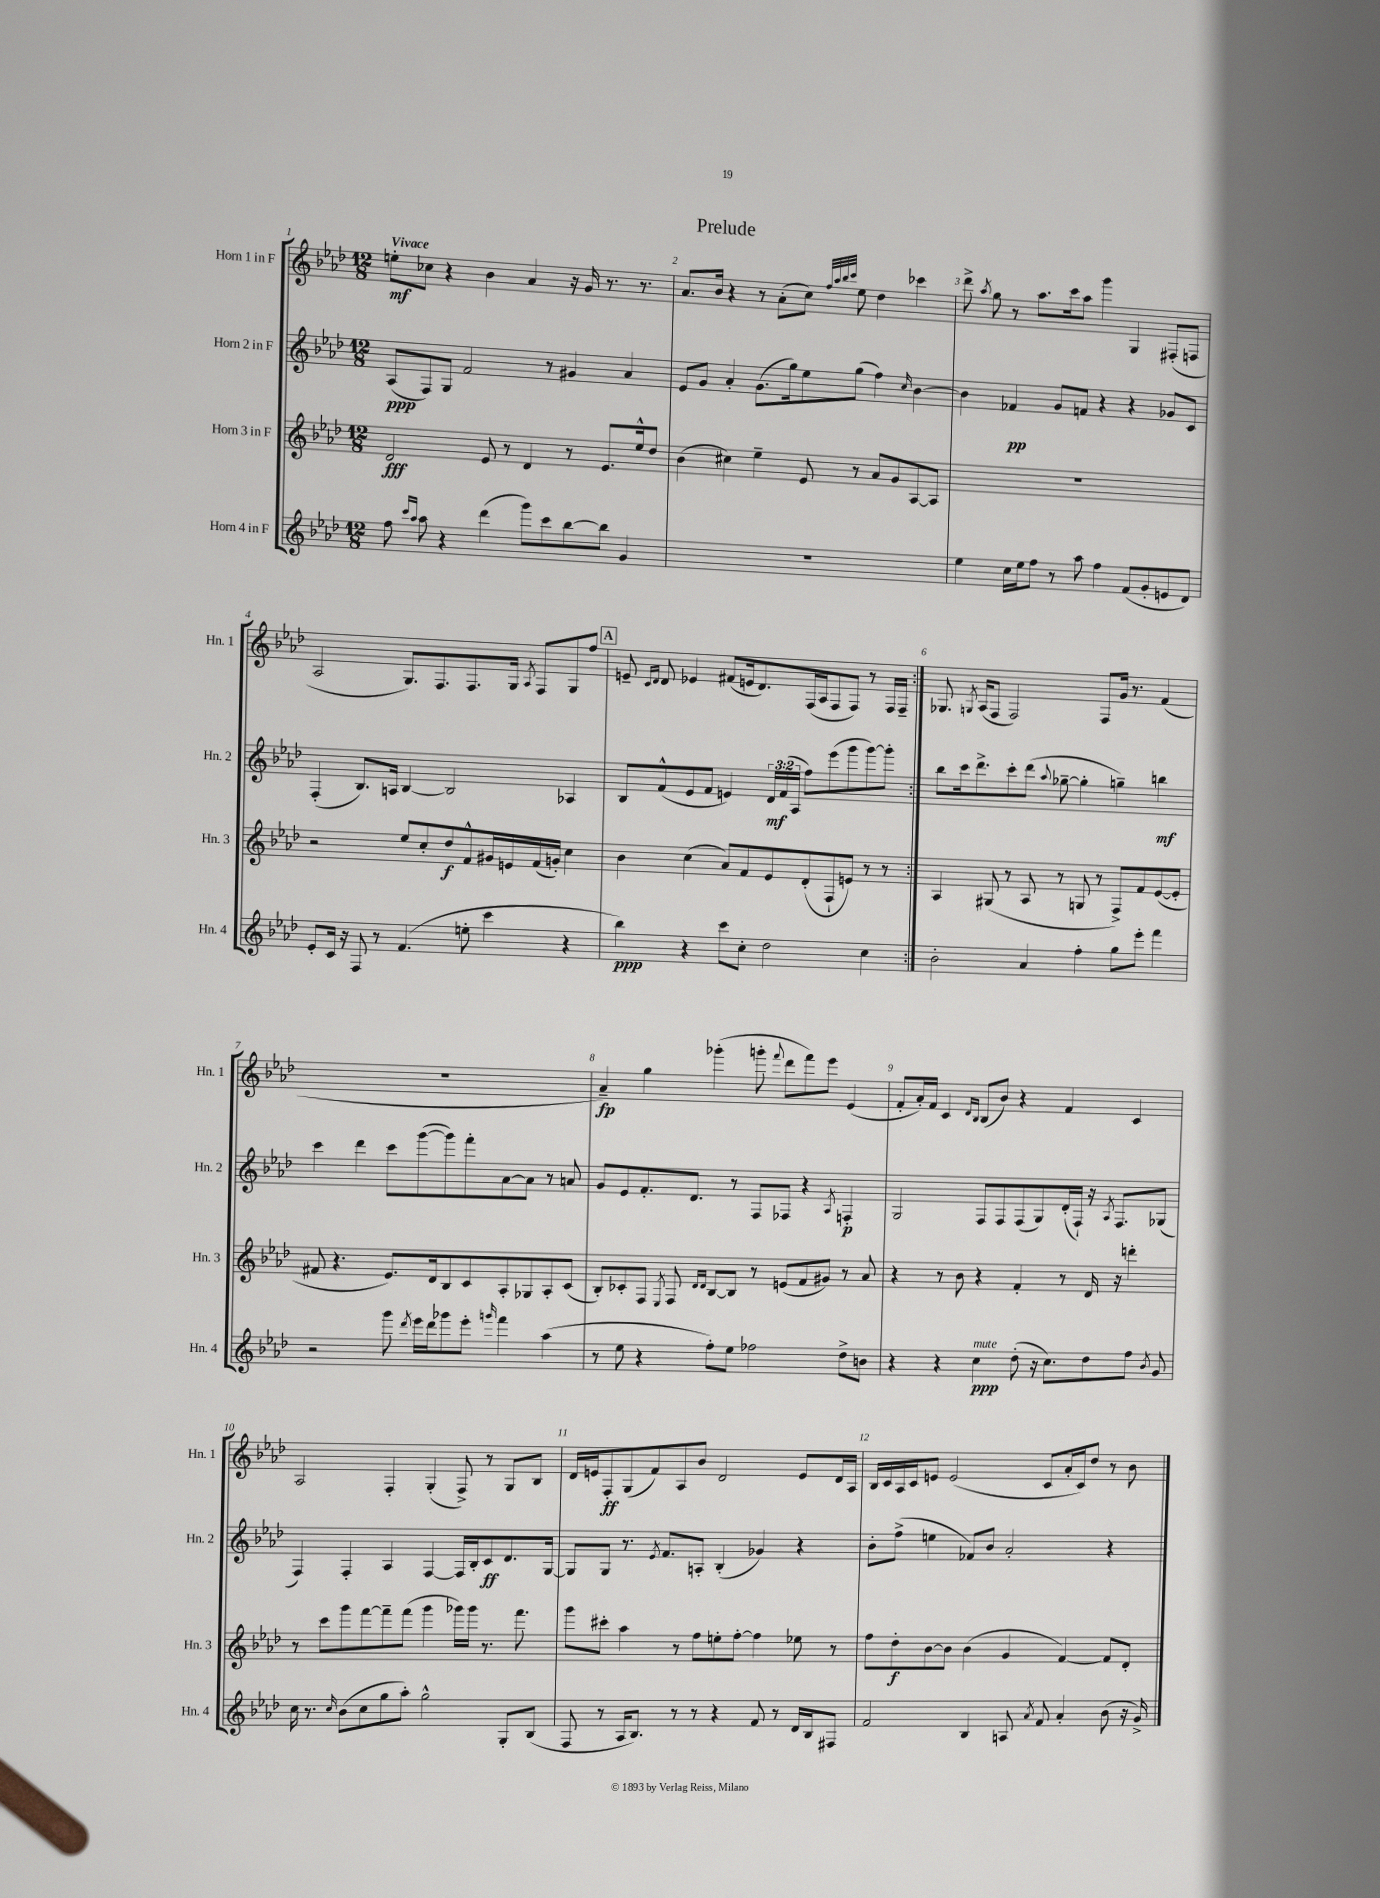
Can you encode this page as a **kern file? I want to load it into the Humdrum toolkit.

**kern	**dynam	**kern	**dynam	**kern	**dynam	**kern	**dynam
*part4	*part4	*part3	*part3	*part2	*part2	*part1	*part1
*staff4	*staff4	*staff3	*staff3	*staff2	*staff2	*staff1	*staff1
*I"Horn 4 in F	*	*I"Horn 3 in F	*	*I"Horn 2 in F	*	*I"Horn 1 in F	*
*I'Hn. 4	*	*I'Hn. 3	*	*I'Hn. 2	*	*I'Hn. 1	*
*clefG2	*	*clefG2	*	*clefG2	*	*clefG2	*
*k[b-e-a-d-]	*	*k[b-e-a-d-]	*	*k[b-e-a-d-]	*	*k[b-e-a-d-]	*
*M12/8	*	*M12/8	*	*M12/8	*	*M12/8	*
=1	=1	=1	=1	=1	=1	=1	=1
!	!	!	!	!	!	!LO:TX:a:B:t=Vivace	!
8ff\	.	2d-/	fff	(8A-/L	ppp	8een'\L	mf
16qqccc/LL	.	.	.	.	.	.	.
16qqaa-/JJ	.	.	.	.	.	.	.
8aa-\	.	.	.	8F/)	.	8cc-X\J	.
4r	.	.	.	8G/J	.	4r	.
.	.	.	.	2f/	.	.	.
(4ddd-\	.	8e-/	.	.	.	4b-\	.
.	.	8r	.	.	.	.	.
8ggg\L)	.	4d-/	.	.	.	4a-/	.
8ccc\	.	.	.	8r	.	.	.
[8bb-\	.	8r	.	4g#X/	.	16r	.
.	.	.	.	.	.	16g/	.
8bb-\J]	.	8.e-/L	.	.	.	8.r	.
4g/	.	.	.	4a-/	.	.	.
.	.	16ee-^^/k	.	.	.	8.r	.
.	.	8dd-/J	.	.	.	.	.
=2	=2	=2	=2	=2	=2	=2	=2
1.r	.	(4b-\	.	8e-/L	.	8.a-/L	.
.	.	.	.	8g/J	.	.	.
.	.	.	.	.	.	16b-/Jk	.
.	.	4cc#X\)	.	4a-'/	.	4r	.
.	.	4ee-~\	.	(8.g\L	.	8r	.
.	.	.	.	.	.	(8a-'\L	.
.	.	.	.	16gg\k)	.	.	.
.	.	8e-/	.	8ee-\	.	8cc\J)	.
.	.	.	.	.	.	32qqff/LLL	.
.	.	.	.	.	.	32qqaa-/	.
.	.	.	.	.	.	32qqbb-/	.
.	.	.	.	.	.	32qqccc/JJJ	.
.	.	8r	.	(8gg\J	.	8ee-\	.
.	.	8a-/L	.	4ff\)	.	4dd-\	.
.	.	8g/	.	.	.	.	.
.	.	.	.	16qqcc/	.	.	.
.	.	[8A-/	.	[4b-\	.	4ccc-X\	.
.	.	8A-/J]	.	.	.	.	.
=3	=3	=3	=3	=3	=3	=3	=3
4ee-\	.	1.r	.	4b-\]	.	8ddd-^\	.
.	.	.	.	.	.	8qaa-/	.
.	.	.	.	.	.	8gg\	.
16cc\LL	.	.	.	4f-X/	pp	8r	.
16ee-\J	.	.	.	.	.	.	.
8ff\J	.	.	.	.	.	8.aa-\L	.
8r	.	.	.	8g/L	.	.	.
.	.	.	.	.	.	16ccc\k	.
8aa-\	.	.	.	8fn/J	.	8aa-\J	.
4ff\	.	.	.	4r	.	4ggg\	.
(8f/L	.	.	.	4r	.	4G/	.
8g'/	.	.	.	.	.	.	.
8en/	.	.	.	8g-X/L	.	(8F#X'/L	.
8d-/J)	.	.	.	8c/J	.	8Fn/J	.
!!LO:LB:g=z
=4	=4	=4	=4	=4	=4	=4	=4
8e-'/L	.	2r	.	(4F'/	.	2A-/	.
16c/Jk	.	.	.	.	.	.	.
16r	.	.	.	.	.	.	.
8F/	.	.	.	8.B-/L)	.	.	.
8r	.	.	.	.	.	.	.
.	.	.	.	16An/Jk	.	.	.
(4.f/	.	8ee-/L	.	[4B-/	.	8.G/L)	.
.	.	8cc'/	.	.	.	.	.
.	.	.	.	.	.	8.F/	.
.	.	8dd-/	f	2B-/]	.	.	.
8een'\	.	8f^^/	.	.	.	8.F/	.
4ccc\	.	16g#X/L	.	.	.	.	.
.	.	16en/	.	.	.	16G/Jk	.
.	.	.	.	.	.	8qA-/	.
.	.	(16f/	.	.	.	8F/L	.
.	.	16gn'/JJ)	.	.	.	.	.
4r	.	4cc\	.	4A-X/	.	8G/	.
.	.	.	.	.	.	8ff/J	.
!!LO:REH:place=s1:t=A
=5	=5	=5	=5	=5	=5	=5	=5
4bb-\)	ppp	4b-\	.	8B-/L	.	8en~/	.
.	.	.	.	.	.	16qqc/LL	.
.	.	.	.	.	.	16qqd-/JJ	.
.	.	.	.	(8f^^/	.	8d-/	.
4r	.	(4cc\	.	8e-/	.	4e-X/	.
.	.	.	.	8f/J	.	.	.
8ccc\L	.	8a-/L)	.	4en/)	.	(8f#X/L	.
8cc'\J	.	8f/	.	.	.	16en/k	.
.	.	.	.	.	.	8.d-/)	.
2dd-\	.	8e-/	.	24d-/LL	mf	.	.
.	.	.	.	(24f/	.	.	.
.	.	.	.	24A-/JJ	.	.	.
.	.	(8d-'/	.	8ff\L)	.	(16F/L	.
.	.	.	.	.	.	16A-/J	.
.	.	8F`/	.	(8eee-\	.	8F/	.
.	.	8en/J)	.	8ggg\	.	8F/J)	.
4cc\	.	8r	.	[8ggg\)	.	8r	.
.	.	8r	.	8ggg'\J]	.	16F/LL	.
.	.	.	.	.	.	16F~/JJ	.
=6:|!	=6:|!	=6:|!	=6:|!	=6:|!	=6:|!	=6:|!	=6:|!
2b-'\	.	4A-/	.	8bb-\L	.	8.G-X/	.
.	.	.	.	16ccc\k	.	.	.
.	.	.	.	.	.	8qGn/	.
.	.	.	.	8.ddd-^\	.	(16A-/KL	.
.	.	(8G#X/	.	.	.	8F/J	.
.	.	8r	.	8ccc'\	.	2F/)	.
4a-/	.	8A-/	.	(8ddd-\J	.	.	.
.	.	.	.	8qqaa-/	.	.	.
.	.	8r	.	[8gg-X~\	.	.	.
4ff'\	.	8Gn/	.	4gg-'\]	.	.	.
.	.	8r	.	.	.	8F/L	.
8gg\L	.	8F^/L)	.	4ggn~\)	.	16g/Jk	.
.	.	.	.	.	.	8.r	.
8eee-'\J	.	8f/	.	.	.	.	.
4fff\	.	([8e-/	.	4bbn\	mf	(4f/	.
.	.	8e-'/J]	.	.	.	.	.
!!LO:LB:g=z
=7	=7	=7	=7	=7	=7	=7	=7
2r	.	8f#X/	.	4ccc\	.	1.r	.
.	.	4.r	.	.	.	.	.
.	.	.	.	4ddd-\	.	.	.
8ggg\	.	8.e-/L)	.	8ccc\L	.	.	.
8qddd-/	.	.	.	.	.	.	.
16eee-\LL	.	.	.	([8ggg\	.	.	.
16ddd-\J	.	16d-/k	.	.	.	.	.
8ggg-X\	.	8B-/	.	8ggg\])	.	.	.
8eee-'\J	.	8c/	.	8fff'\	.	.	.
16qqgggn/	.	.	.	.	.	.	.
4fff\	.	8A-'/	.	[8a-\	.	.	.
.	.	8G-X/	.	8a-\J]	.	.	.
(4aa-\	.	8A-'/	.	8r	.	.	.
.	.	(8c/J	.	8an/	.	.	.
=8	=8	=8	=8	=8	=8	=8	=8
8r	.	8B-'/L)	.	8g/L	.	4a-~/)	fp
8ee-\	.	8c-X'/	.	8e-/	.	.	.
4r	.	8F/J	.	8.f'/	.	4gg\	.
.	.	8qE-/	.	.	.	.	.
.	.	8F/	.	.	.	.	.
.	.	.	.	8.d-/J	.	.	.
.	.	16qqd-/LL	.	.	.	.	.
.	.	16qqd-/JJ	.	.	.	.	.
8ff'\L)	.	[8B-/L	.	.	.	(4ggg-X'\	.
8ee-\J	.	8B-/J]	.	8r	.	.	.
2ff-X\	.	8r	.	8F/L	.	8gggn'\	.
.	.	.	.	.	.	8qqfff/	.
.	.	(8en/L	.	8F-X/J	.	8ddd-\L	.
.	.	8f/	.	4r	.	8fff\)	.
.	.	8g#X/J)	.	.	.	8eee-\J	.
.	.	.	.	8qA-/	.	.	.
8dd-^\L	.	8r	.	4Fn'/	p	(4e-/	.
8bn\J	.	8a-/	.	.	.	.	.
=9	=9	=9	=9	=9	=9	=9	=9
4r	.	4r	.	2G/	.	8f'/L	.
.	.	.	.	.	.	16a-'/L)	.
.	.	.	.	.	.	16f/JJ	.
4r	.	8r	.	.	.	4c/	.
.	.	8b-\	.	.	.	.	.
.	.	.	.	.	.	16qqd-/LL	.
.	.	.	.	.	.	16qqB-/JJ	.
!LO:TX:a:i:t=mute	!	!	!	!	!	!	!
4cc\	ppp	4r	.	8F/L	.	(8B-/L	.
.	.	.	.	8F/	.	8b-/J)	.
(8dd-'\	.	4f'/	.	(8F/	.	4r	.
16r	.	.	.	8G/)	.	.	.
8.cc\L)	.	.	.	.	.	.	.
.	.	8r	.	(16d-'/L	.	4f/	.
.	.	.	.	16F`/JJ)	.	.	.
8dd-\	.	16d-/	.	16r	.	.	.
.	.	.	.	8qA-/	.	.	.
.	.	16r	.	8.F/L	.	.	.
8ff\J	.	4dddn'\	.	.	.	4c/	.
8qb-/	.	.	.	.	.	.	.
8g/	.	.	.	(8G-X/J	.	.	.
!!LO:LB:g=z
=10	=10	=10	=10	=10	=10	=10	=10
16cc\	.	8r	.	4F/)	.	2A-/	.
8.r	.	.	.	.	.	.	.
.	.	8ccc\L	.	.	.	.	.
16qqcc/	.	.	.	.	.	.	.
(8b-\L	.	8ggg\	.	4F'/	.	.	.
8cc\	.	[8fff\	.	.	.	.	.
8gg\	.	8fff~\]	.	4A-/	.	4F'/	.
8aa-'\J)	.	(8fff\J	.	.	.	.	.
2gg^^\	.	4ggg\	.	[4F/	.	(4G'/	.
.	.	16ggg-X\LL)	.	16F/LL]	.	8F^/)	.
.	.	16ggg-\JJ	.	16B-'/J	.	.	.
.	.	8.r	.	8c/	ff	8r	.
8G'/L	.	.	.	8.d-/	.	8G/L	.
.	.	8.fff\	.	.	.	.	.
(8B-/J	.	.	.	.	.	8B-/J	.
.	.	.	.	[16G/Jk	.	.	.
=11	=11	=11	=11	=11	=11	=11	=11
8F/	.	8ggg\L	.	8G/L]	.	16d-/LL	.
.	.	.	.	.	.	16en/J	.
8r	.	8ccc#X'\J	.	8G/J	.	8F'/	ff
16A-/KL	.	4aa-\	.	8.r	.	(8G/	.
8.B-/J)	.	.	.	.	.	.	.
.	.	.	.	.	.	8f/)	.
.	.	.	.	8qe-/	.	.	.
.	.	.	.	8.f/L	.	.	.
8r	.	8r	.	.	.	8A-/	.
8r	.	8ff\L	.	8An'/J	.	8b-/J	.
4r	.	8een'\	.	(4B-'/	.	2d-/	.
.	.	[8ff'\J	.	.	.	.	.
8f/	.	4ff\]	.	4g-X/)	.	.	.
8r	.	.	.	.	.	.	.
16d-/LL	.	8ee-X\	.	4r	.	8e/L	.
16B-/J	.	.	.	.	.	.	.
8F#X/J	.	8r	.	.	.	16d-/L	.
.	.	.	.	.	.	16A-/JJ	.
=12	=12	=12	=12	=12	=12	=12	=12
2f/	.	8ff\L	.	8b-'\L	.	16B-/LL	.
.	.	.	.	.	.	16c/	.
.	.	8dd-'\	f	(8ff^\J	.	16A-/	.
.	.	.	.	.	.	16c/J	.
.	.	[8b-\	.	4een\	.	8en/J	.
.	.	8b-\J]	.	.	.	(2e/	.
4B-/	.	(4b-\	.	8f-X/L)	.	.	.
.	.	.	.	8b-/J	.	.	.
8An/	.	4g/	.	2a-'/	.	.	.
8qa-/	.	.	.	.	.	.	.
8f/	.	.	.	.	.	8c/L	.
4a-'/	.	[4f/)	.	.	.	16a-'/L	.
.	.	.	.	.	.	16c/J)	.
.	.	.	.	.	.	8dd-/J	.
(8b-\	.	8f/L]	.	4r	.	8r	.
16r	.	8d-'/J	.	.	.	8b-\	.
16g^/)	.	.	.	.	.	.	.
==	==	==	==	==	==	==	==
*-	*-	*-	*-	*-	*-	*-	*-
